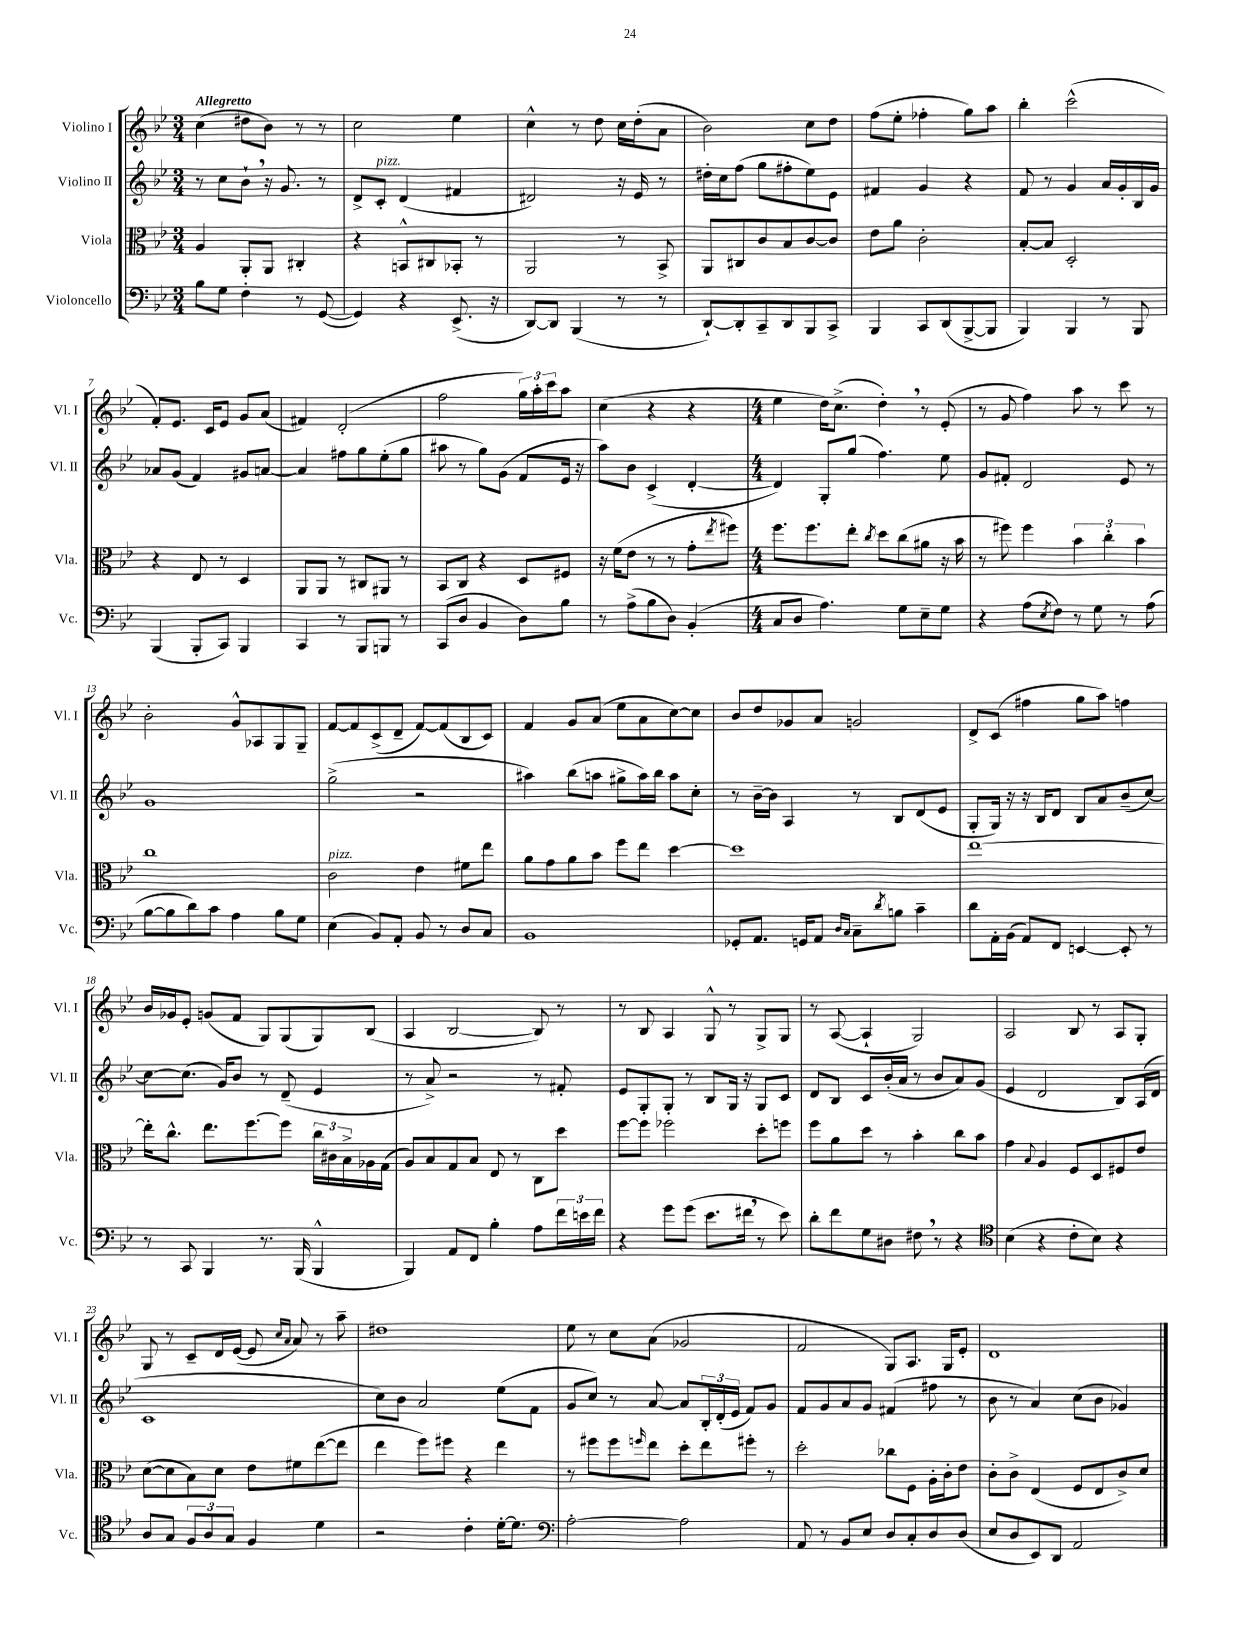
<<
\new StaffGroup <<
\new Staff = "s0" \with { instrumentName = "Violino I" shortInstrumentName = "Vl. I" } {
    \clef treble \key bes \major \numericTimeSignature \time 3/4 \tempo "Allegretto"
    c''4( dis''8 bes'8) r8 r8 |
    c''2 ees''4 |
    c''4-^ r8 d''8 c''16 d''16-.( a'8 |
    bes'2) c''8 d''8 |
    f''8( ees''8-. fes''4-. g''8) a''8 |
    bes''4-. c'''2-^( |
    f'8-.) ees'8. c'16 ees'8 g'8 a'8( |
    fis'4) d'2-.( |
    f''2 \tuplet 3/2 { g''16) a''16-. c'''16 } a''8 |
    c''4( r4 r4 |
    \numericTimeSignature \time 4/4 ees''4 d''16) c''8.->( d''4-.) \breathe r8 ees'8-.( |
    r8 g'8 f''4) a''8 r8 c'''8 r8 |
    bes'2-. g'8-^ aes8 g8 g8-- |
    f'8~ f'8 c'8->( d'8-- f'8~) f'8( bes8 c'8) |
    f'4 g'8 a'8( ees''8 a'8 c''8~) c''8 |
    bes'8 d''8 ges'8 a'8 g'2 |
    d'8-> c'8( fis''4 g''8 a''8) f''4 |
    bes'16 ges'16 ees'8-. g'8( f'8 g8) g8( g8) bes8( |
    a4 bes2~ bes8) r8 |
    r8 bes8 a4 g8-^ r8 g8-> g8 |
    r8 a8~( a4-! g2) |
    a2 bes8 r8 a8 g8-. |
    g8 r8 c'8-- d'16 ees'16~( ees'8 \grace { c''16 a'16 } a'8) r8 a''8-- |
    dis''1 |
    ees''8 r8 c''8 a'8( ges'2 |
    f'2 g8) a8. g16 ees'8-. |
    d'1 \bar "|." |
}
\new Staff = "s1" \with { instrumentName = "Violino II" shortInstrumentName = "Vl. II" } {
    \clef treble \key bes \major \numericTimeSignature \time 3/4
    r8 c''8 bes'8-! \breathe r16 g'8. r8 |
    d'8-> c'8-.^\markup { \italic "pizz." } d'4( fis'4 |
    dis'2) r16 ees'16 r8 |
    dis''16-. c''16 f''8( g''8 fis''8-. ees''8) ees'8 |
    fis'4 g'4 r4 |
    f'8 r8 g'4 a'16 g'16-. bes16 g'16 |
    aes'8 g'8( f'4) gis'8 a'8~ |
    a'4 fis''8 g''8 ees''8-.( g''8 |
    ais''8 r8 g''8) g'8( f'8 ees'16 r16 |
    a''8) bes'8 c'4->( d'4~-. |
    \numericTimeSignature \time 4/4 d'4) g8-. g''8( f''4.) ees''8 |
    g'8 fis'8-. d'2 ees'8 r8 |
    g'1 |
    g''2->( r2 |
    ais''4) bes''8( a''8 gis''8-> a''16) bes''16 a''8 c''8-. |
    r8 bes'16~-- bes'16 a4 r8 bes8 d'8( ees'8 |
    g8-. g16) r16 r16 bes16 d'8 bes8 a'8 bes'8--( c''8~) |
    c''8~ c''8.( g'16) bes'8 r8 d'8--( ees'4 |
    r8 a'8->) r2 r8 fis'8-. |
    ees'8 g8-. g8-. r8 bes8 g16 r16 g8 c'8 |
    d'8 bes8 c'8 bes'16-.( a'16 r8 bes'8 a'8) g'8( |
    ees'4 d'2 bes8) a16( d'16 |
    c'1 |
    c''8) bes'8 a'2 ees''8( f'8 |
    g'8 c''8) r8 a'8~ a'8 \tuplet 3/2 { bes16-. d'16-.( ees'16 } f'8) g'8 |
    f'8 g'8 a'8 g'8 fis'4( fis''8 r8 |
    bes'8 r8 a'4) c''8( bes'8 ges'4) \bar "|." |
}
\new Staff = "s2" \with { instrumentName = "Viola" shortInstrumentName = "Vla." } {
    \clef alto \key bes \major \numericTimeSignature \time 3/4
    a4 a,8-. a,8 cis4-. |
    r4 b,8-^ cis8 bes,8-. r8 |
    a,2 r8 bes,8-> |
    a,8 cis8 c'8 bes8 c'8~ c'8 |
    ees'8 a'8 c'2-. |
    bes8~-. bes8 d2-. |
    r4 ees8 r8 d4 |
    a,8 a,8 r8 cis8 ais,8 r8 |
    bes,8 c8 r4 d8 fis8 |
    r16 f'16( ees'8 r8 r8 g'8-. \acciaccatura { ees''8 } fis''8) |
    \numericTimeSignature \time 4/4 f''8. f''8. ees''8-. \acciaccatura { c''8 } d''8 c''8( ais'8 r16 bes'16 |
    r8 fis''8) fis''4 \tuplet 3/2 { bes'4 c''4-. bes'4 } |
    c''1 |
    c'2^\markup { \italic "pizz." } ees'4 fis'8 ees''8 |
    a'8 g'8 a'8 bes'8 f''8 ees''8 d''4~ |
    d''1 |
    ees''1~ |
    ees''16-. c''8.-^ ees''8. f''8.~ f''8 \tuplet 3/2 { c''16 cis'16 bes16-> } aes16 g16( |
    a8) bes8 g8 bes8 ees8 r8 c8 d''8 |
    f''8~ f''8 fes''2 d''8-. f''8 |
    f''8 a'8 d''8 r8 bes'4-. c''8 bes'8 |
    g'4 \appoggiatura { bes8 } a4 f8 d8 fis8 ees'8 |
    d'8~( d'8 bes8) d'8 ees'8 fis'8 ees''8~( ees''8 |
    ees''4 f''8) fis''8 r4 ees''4 |
    r8 fis''8 fis''8 \grace { f''16 } ees''8 d''8-. ees''8 fis''8-. r8 |
    d''2-. ces''8 f8 a16-. c'16-. ees'8 |
    c'8-. c'8-> ees4( f8 ees8 c'8->) d'8 \bar "|." |
}
\new Staff = "s3" \with { instrumentName = "Violoncello" shortInstrumentName = "Vc." } {
    \clef bass \key bes \major \numericTimeSignature \time 3/4
    bes8 g8 f4-. r8 g,8~( |
    g,4) r4 ees,8.->( r16 |
    d,8~) d,8 bes,,4( r8 r8 |
    d,8~-!) d,8-. c,8-- d,8 bes,,8 c,8-> |
    bes,,4 c,8 d,8( bes,,8~-> bes,,8 |
    bes,,4) bes,,4 r8 bes,,8 |
    bes,,4( bes,,8-. c,8) bes,,4 |
    c,4 r8 bes,,8 b,,8 r8 |
    c,8( d8 bes,4 d8) bes8 |
    r8 a8->( bes8 d8) bes,4-.( |
    \numericTimeSignature \time 4/4 c8 d8 a4.) g8 ees8-- g8 |
    r4 a8( \acciaccatura { ees8 } f8) r8 g8 r8 a8( |
    bes8~ bes8 d'8) c'8 a4 bes8 g8 |
    ees4( bes,8) a,8-. bes,8 r8 d8 c8 |
    bes,1 |
    ges,8-. a,8. g,16 a,8 \grace { d16 c16 } c8-- \acciaccatura { d'8 } b8 c'4-- |
    d'8 a,16-. bes,16( a,8) f,8 e,4~ e,8-. r8 |
    r8 c,8 bes,,4 r8. bes,,16( bes,,4-^ |
    bes,,4) a,8 f,8 bes4-. a8 \tuplet 3/2 { f'16 e'16 f'16 } |
    r4 g'8 g'8( ees'8. fis'16 \breathe r8 ees'8) |
    d'8-. f'8 g8 dis8 fis8 \breathe r8 r4 |
    \clef tenor bes4( r4 c'8-. bes8) r4 |
    a8 g8 \tuplet 3/2 { f8 a8 g8 } f4 d'4 |
    r2 c'4-. d'16~-. d'8. |
    \clef bass a2~-. a2 |
    a,8 r8 bes,8 ees8 d8 c8-. d8 d8( |
    ees8 d8 ees,8) d,8 a,2 \bar "|." |
}
>>
>>
